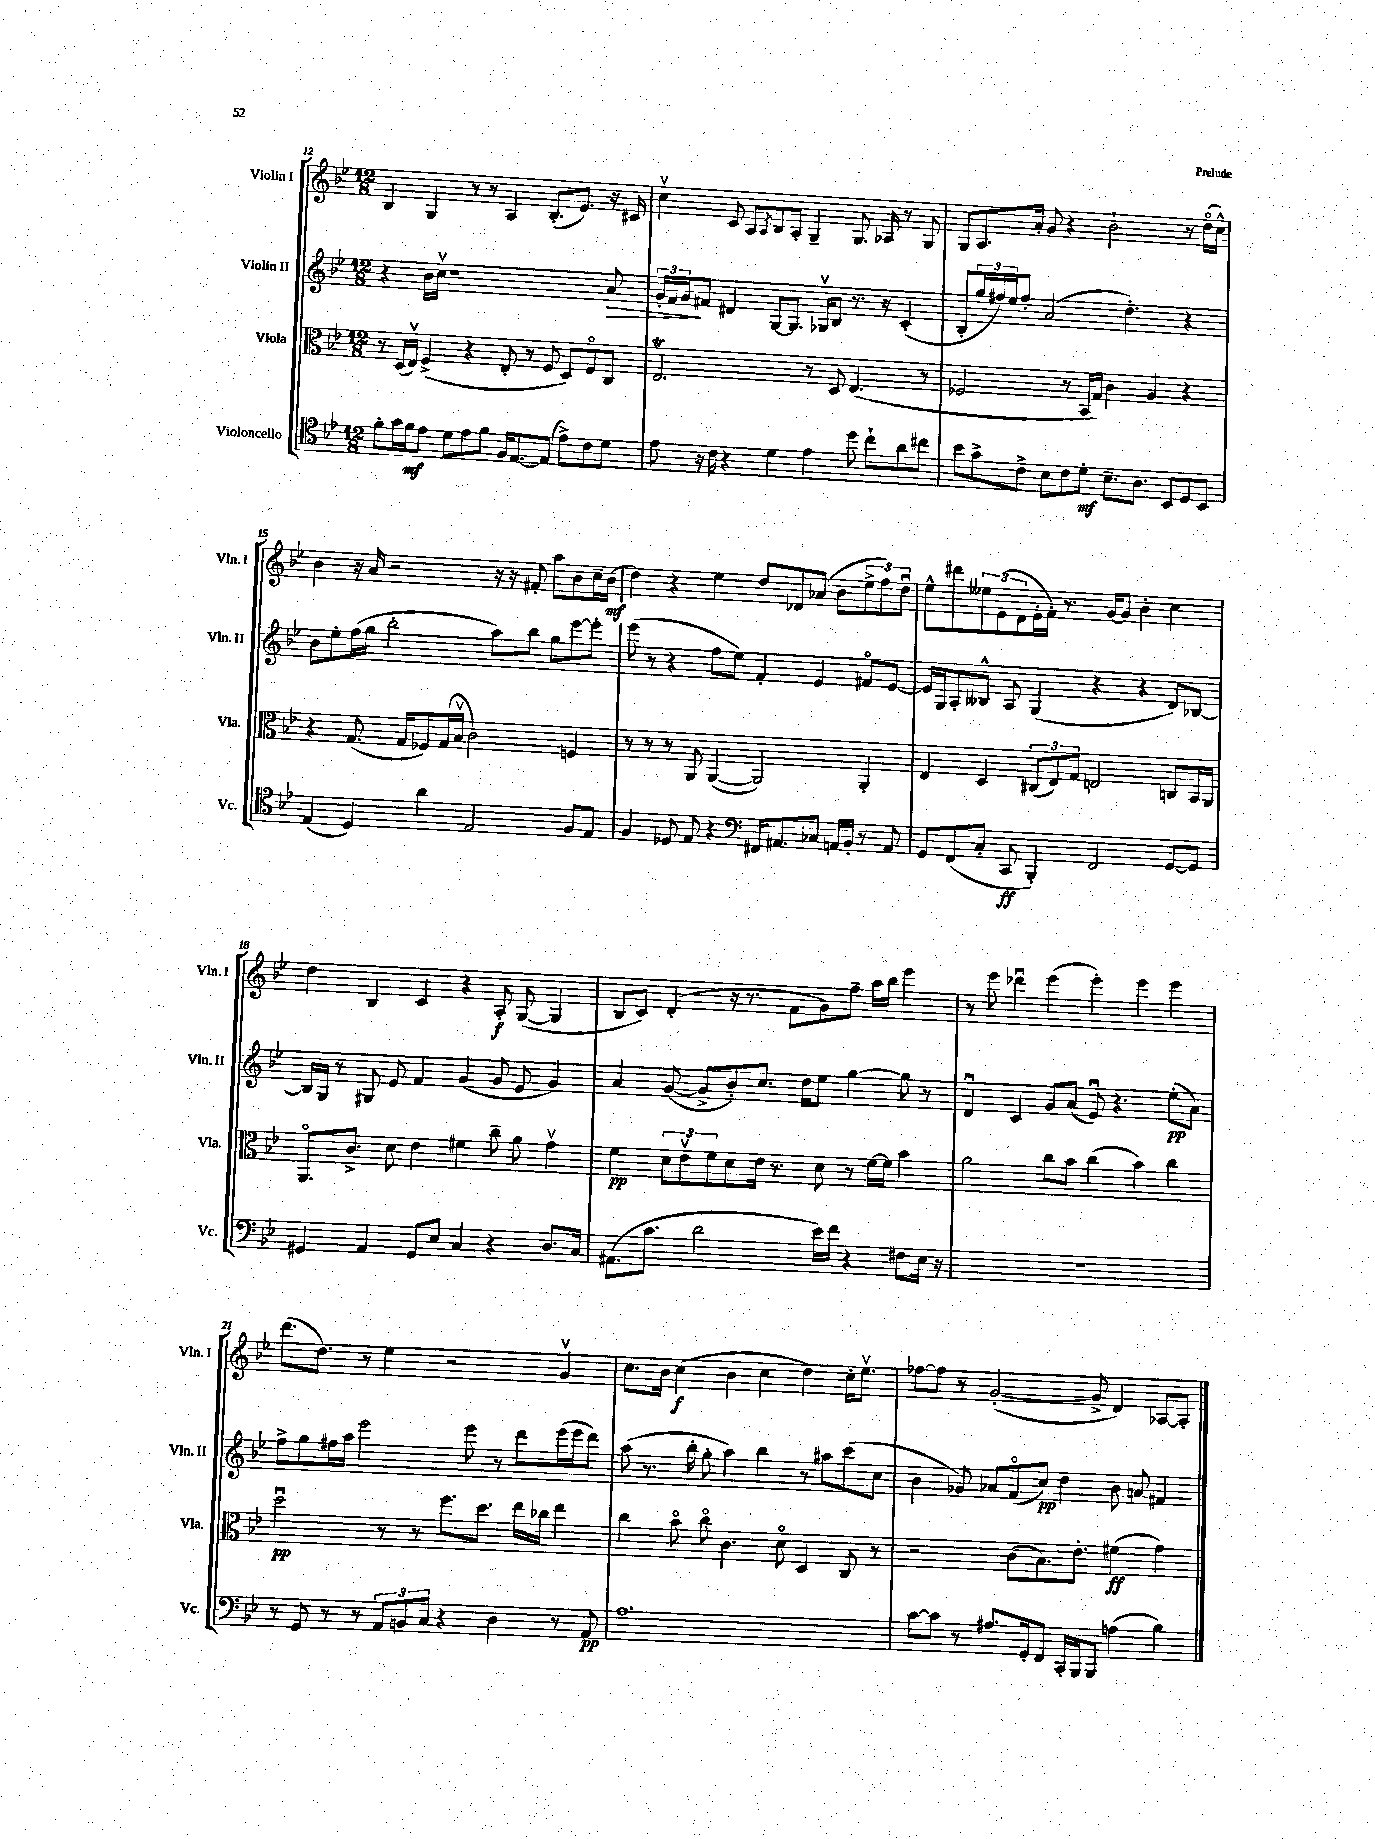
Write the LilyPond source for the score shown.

<<
\new StaffGroup <<
\new Staff = "s0" \with { instrumentName = "Violin I" shortInstrumentName = "Vln. I" } {
    \clef treble \key bes \major \numericTimeSignature \time 12/8
    bes4 g4 r8 r8 a4 bes8.-.( ees'8.) r16 cis'16 |
    c''4\upbow c'8 a8 \acciaccatura { a8 } bes8 a8-. g4-- g8. aes16 r8 g8 |
    g8 a8. a'16-. g'8 r4 bes'2-! r8 d''16\flageolet( c''16-^) |
    bes'4 r16 a'16 r2 r16 r16 fis'8-. a''8 bes'8 c''16-- bes'16\mf( |
    d''4) r4 ees''4 d''8 des'8 aes'8( bes'8 \tuplet 3/2 { ees''8-> f''8) d''8\downbow } |
    ees''8-^ dis'''8 \tuplet 3/2 { eeses''8 ees'8( d'8 } ees'16-. f'16-.) r8. g'16~ g'8 bes'4-. c''4 |
    d''4 bes4 c'4 r4 a8-.\f g8~( g4 |
    bes8 c'8) d'4-.( r16 r8. f'8 g'8) f''8-- a''16 bes''16 ees'''4 |
    r8 ees'''8 des'''4\downbow ees'''4( ees'''4-.) ees'''4 ees'''4 |
    d'''8.( d''8.) r8 ees''4 r2 g'4\upbow |
    c''8. bes'16 c''4\f( bes'4 c''4 d''4) c''16-. ees''8.\upbow |
    fes''8~ fes''8 r8 g'2~-.( g'8-> d'4) aes8~ aes8-. \bar "|." |
}
\new Staff = "s1" \with { instrumentName = "Violin II" shortInstrumentName = "Vln. II" } {
    \clef treble \key bes \major \numericTimeSignature \time 12/8
    r4 bes'16 c''16\upbow r1 a'8\> |
    \tuplet 3/2 { g'16-. f'16 g'16\! } fis'8 dis'4 g8~ g8. ges16\upbow bes8 r8. r16 c'4-.( |
    bes8-. \tuplet 3/2 { g''16 fis''16) ees''16 } fis''8-. a'2( d''4.-.) r4 |
    bes'8 ees''8-. f''16( g''16 bes''2-. a''8) bes''8 g''8 ees'''8~ ees'''8-. |
    ees'''8( r8 r4 f''8 ees''8) f'4-. ees'4 fis'8\flageolet ees'8~ |
    ees'16 g16 a8-. beses8-^ a8 g4( r4 r4 d'8) bes8~ |
    bes16 g16 r8 gis8 ees'8 f'4 g'4( g'8 ees'8 g'4) |
    a'4 g'8~( g'8-> bes'8-.) c''8. d''16 ees''8 g''4~ g''8 r8 |
    d'4\downbow c'4 g'8 a'8( ees'8\downbow) r4. ees''8-.\pp( a'8) |
    f''8-> g''8 fis''16 a''16 ees'''2 ees'''8 r8 d'''8 ees'''16( ees'''16 d'''8) |
    a''8( r8. bes''16-. g''8-. a''4) bes''4 r8 ais''8 c'''8( c''8 |
    bes'4 ges'8) aes'8 f'8\flageolet( c''8\pp) d''4 bes'8 a'8 fis'4 \bar "|." |
}
\new Staff = "s2" \with { instrumentName = "Viola" shortInstrumentName = "Vla." } {
    \clef alto \key bes \major \numericTimeSignature \time 12/8
    r8 d16( ees16\upbow) f4->( r4 ees8-. r8 f8 d8) f8\flageolet c8 |
    ees2.\trill r8 d8 ees4.( r8 |
    fes2 r8 bes,16 g16) c'4 a4 r4 |
    r4 g8.( g16 fes8) g16( bes16\upbow c'2) f4 |
    r8 r8 r8 a,8 a,4~( a,2) a,4-. |
    ees4 d4 \tuplet 3/2 { cis8( ees8) g8 } e2 c8 bes,16 a,16 |
    a,8.\flageolet c'8.-> d'8 ees'4 fis'4 c''8-- a'8 g'4\upbow |
    f'4\pp \tuplet 3/2 { d'8 ees'8\upbow f'8 } d'8 ees'16 r8. d'8 r8 f'16~ f'16 bes'4 |
    a'2 c''8 bes'8 c''4( bes'4) c''4 |
    d''2\downbow\pp r8 r8 f''8. d''8. ees''16 ces''16 ees''4 |
    c''4 bes'8\flageolet c''8\flageolet c'4. d'8\flageolet d4 c8 r8 |
    r2 c'8( bes8.) ees'8.-. fis'4\ff( g'4) \bar "|." |
}
\new Staff = "s3" \with { instrumentName = "Violoncello" shortInstrumentName = "Vc." } {
    \clef tenor \key bes \major \numericTimeSignature \time 12/8
    f'8-. g'16 f'16\mf ees'8 d'8 ees'8 f'8 f16 ees8.~ ees8( ees'8->) c'8 d'8 |
    ees'8 r16 c'16 r4 d'4 ees'4 d''8 c''8-! a'8 cis''8 |
    bes'8 g'8-> c'8-> bes8 c'8 d'8-.\mf bes8.-- a8. bes,8 d8 bes,8 |
    ees4( d4) a'4 ees2 f8 ees8 |
    f4 des8 ees8 r4 \clef bass fis,16 ais,8. ces8 a,16 bes,16-. r8 a,8 |
    g,8 f,8( c8-. c,8\ff bes,,4-.) f,2 g,8~ g,8 |
    gis,4 a,4 gis,8 ees8 c4 r4 d8. c16 |
    ais,8.( c'8. d'2 ees'16) f'16 r4 fis8 ees16 r16 |
    R1. |
    r8 g,8 r8 r8 \tuplet 3/2 { a,8 b,8 c8 } r4 d4 r8 a,8\pp |
    a1. |
    c'8~ c'8 r8 ais8. g,16-. f,8 c,16-. bes,,16 bes,,8 a4( bes4) \bar "|." |
}
>>
>>
\layout { \context { \Score currentBarNumber = #12 } }
